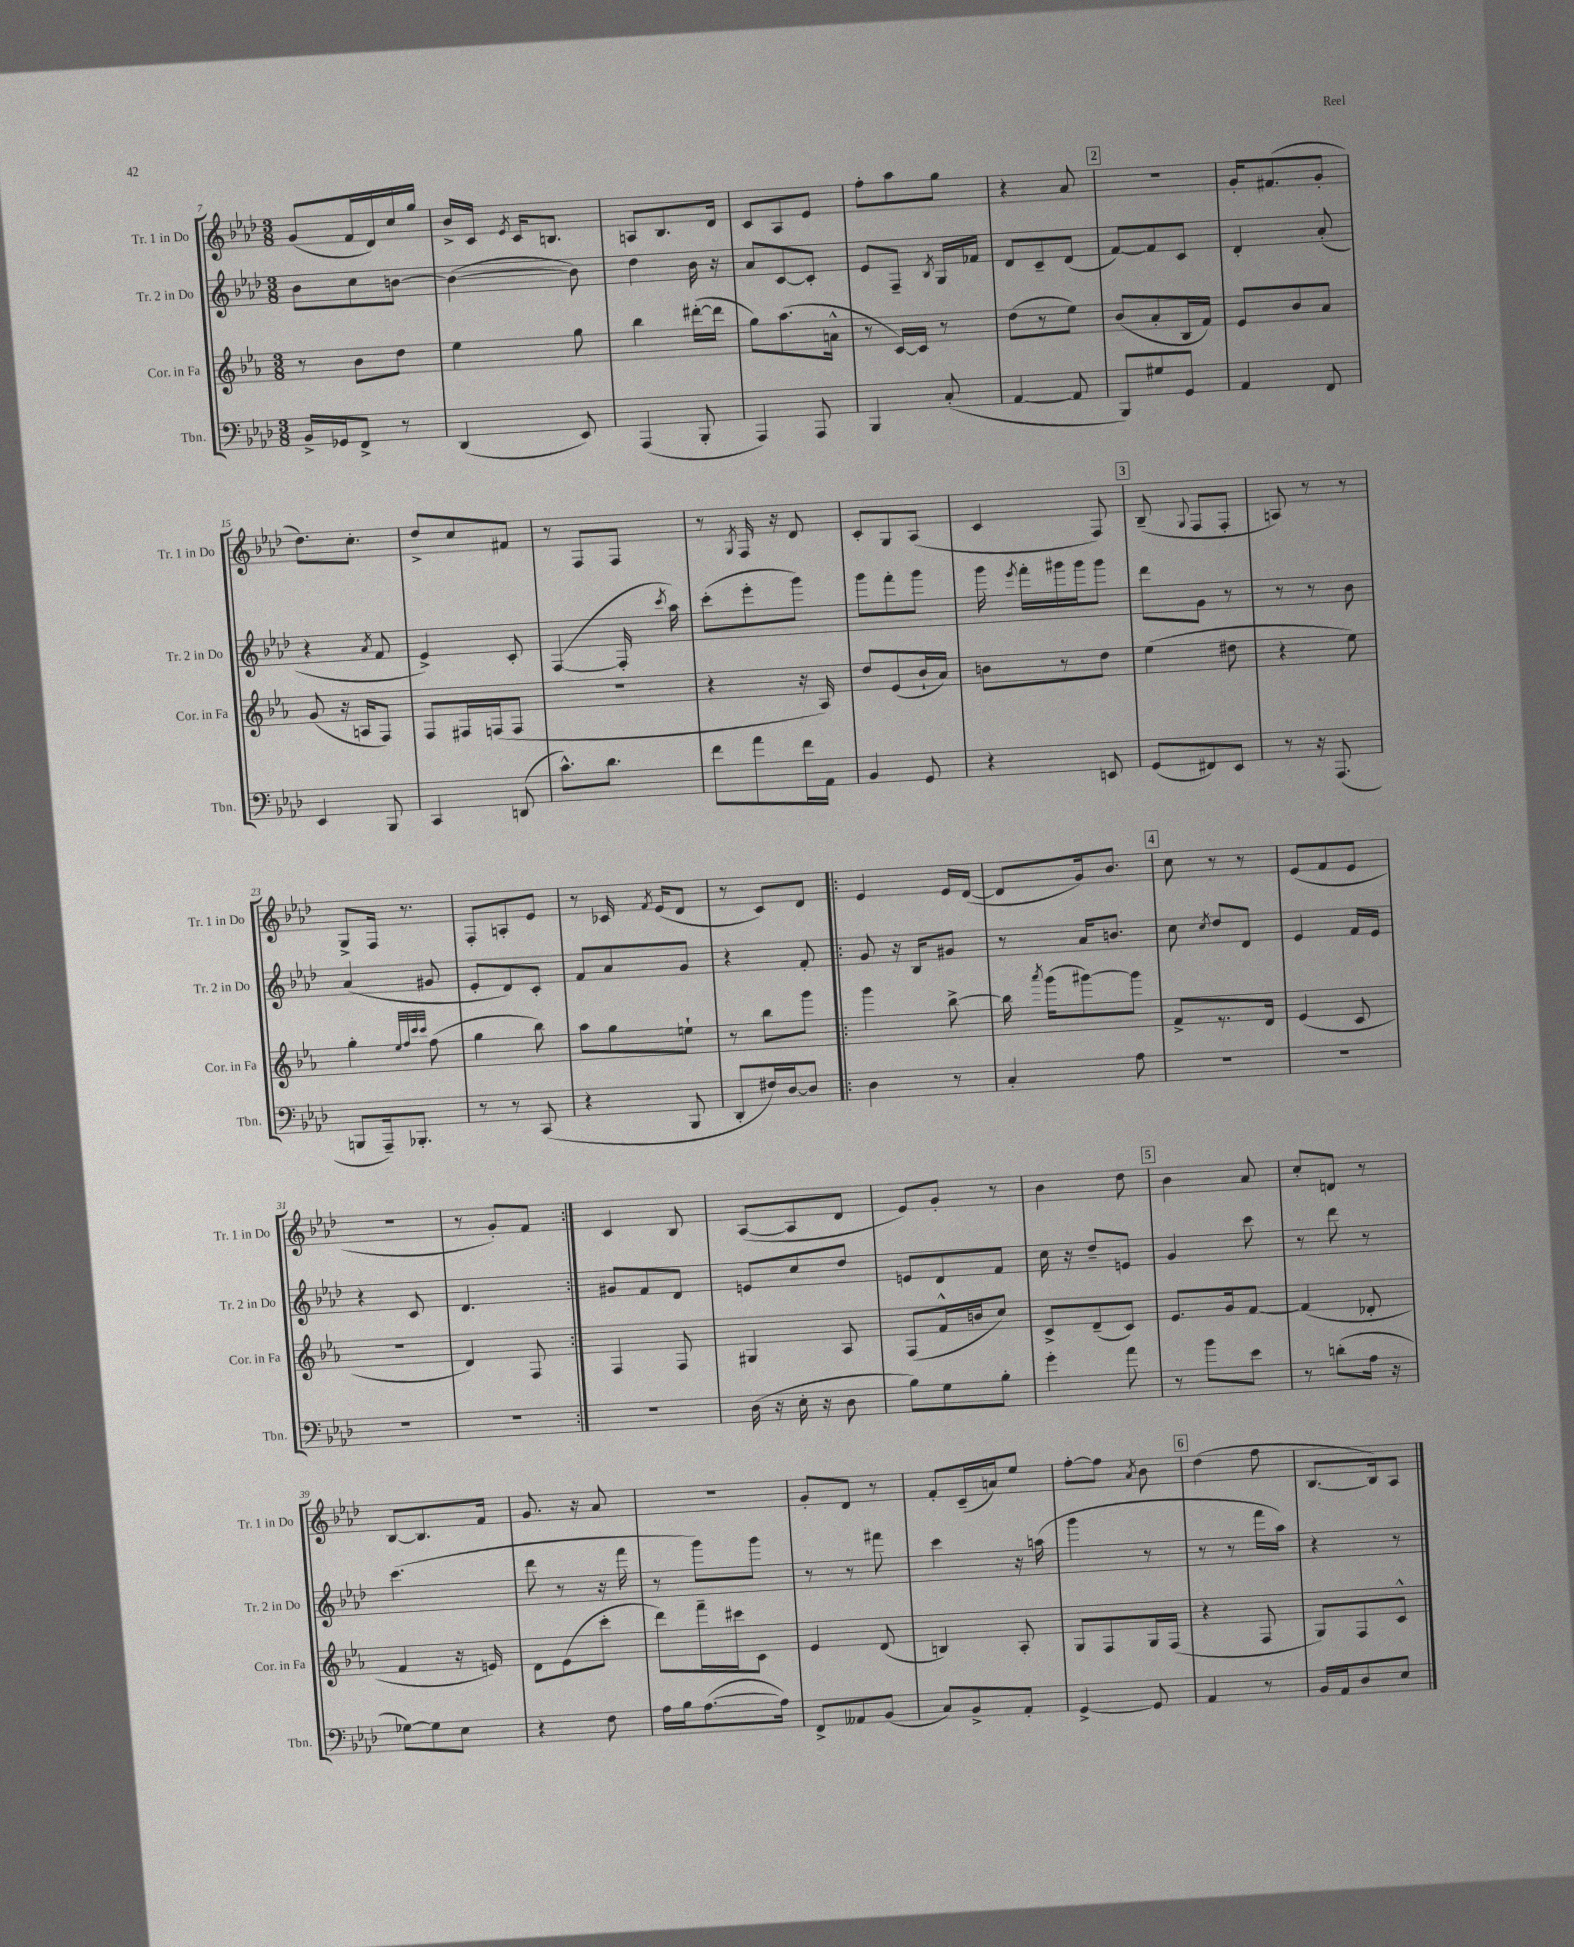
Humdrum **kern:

**kern	**kern	**kern	**kern
*staff4	*staff3	*staff2	*staff1
*clefF4	*clefG2	*clefG2	*clefG2
*k[b-e-a-d-]	*k[b-e-a-]	*k[b-e-a-d-]	*k[b-e-a-d-]
*M3/8	*M3/8	*M3/8	*M3/8
16BB-^	8r	8b-	(8g
16GG-	.	.	.
8FF^	8b-	8cc	16f
.	.	.	16d-)
8r	8dd	[8b	16cc
.	.	.	16gg
=	=	=	=
(4DD-	4ee-	(4b_	16b-^
.	.	.	16c
.	.	.	8qe-
.	.	.	16c
.	.	.	8.B
8EE-)	8gg	8b])	.
=	=	=	=
(4AAA-	4bb-	4dd-	8A
.	.	.	8.B-
8BBB-'	([16ddd#'	16b-	.
.	16ddd#]	16r	16d-
=	=	=	=
4AAA-)	8gg)	8a-	8c
.	(8.aa-	[8c	8A-
8AAA-	.	8c']	8e-
.	16a^^	.	.
=	=	=	=
4BBB-	8r	8e-	8ff'
.	[16c)	8F~	8aa-
.	16c]	.	.
.	.	8qB-	.
(8C'	8r	16G	8gg
.	.	16f-	.
=	=	=	=
[4AA-	(8dd	8d-	4r
.	8r	8c~	.
8AA-]	8ee-)	(8d-	8a-
=	=	=	=
8BBB-)	(8b-	[8f)	4.r
8G#	8a-'	8f]	.
8GG	16B-	8c	.
.	16f)	.	.
=	=	=	=
4AA-	8e-	4d-'	16g'
.	.	.	(8.f#
.	8b-	.	.
8FF	8a-	(8a-'	8g'
=	=	=	=
4EE-	(8g	4r	8.dd-)
.	16r	.	.
.	16A	.	8.cc'
.	.	8qa-	.
8BBB-	8F)	8f	.
=	=	=	=
4CC	8F	4e-^)	8dd-^
.	16F#	.	8cc
.	(16F	.	.
(8DD	8F	8c'	8f#
=	=	=	=
8.c^^)	4.r	([4F	8r
.	.	.	8F
8.d-	.	.	.
.	.	16F']	8F
.	.	8qccc	.
.	.	16aa-)	.
=	=	=	=
8f	4r	(8ccc'	8r
.	.	.	8qG
8a-	.	8eee-'	16F
.	.	.	16r
16f	16r	8ggg)	8d-
16AA-	16A-)	.	.
=	=	=	=
4BB-	8dd	8ggg	8c'
.	(8e-	8fff'	8G
8GG	16b-`	8ggg	(8A-
.	16a-)	.	.
=	=	=	=
4r	8b	16ggg	4c
.	.	8qeee-	.
.	.	16fff'	.
.	8r	16ggg#	.
.	.	16ggg#	.
8EE	8dd	8ggg#	8F)
=	=	=	=
(8GG	(4ee-	8ddd-	(8B-~
.	.	.	8qqG
8FF#)	.	8g	8F
8EE-	8dd#	8r	8F'
=	=	=	=
8r	4r	8r	8A)
16r	.	8r	8r
(8.AAA-	.	.	.
.	8ee-)	8b-	8r
=	=	=	=
8BBB	4gg'	(4a-	8G^
16AAA-~)	.	.	16F
8.BBB-'	.	.	8.r
.	32qqee-	.	.
.	32qqff	.	.
.	32qqccc	.	.
.	32qqccc	.	.
.	(8ff	8g#	.
=	=	=	=
8r	4gg	8e-'	8F'
8r	.	8d-)	8A'
(8CC	8bb-)	8c'	8e-
=	=	=	=
4r	8aa-	8f	8r
.	8gg	8a-	16c-
.	.	.	8qf
.	.	.	(16e-
8BBB-	8ee`	8g	8d-
=	=	=	=
8DD-'	8r	4r	8r
16F#)	8bb-	.	8c)
[16D-	.	.	.
8D-]	8ggg	8f'	8d-
=!|:	=!|:	=!|:	=!|:
4D-	4ggg	8g	4e-
.	.	16r	.
.	.	16B-	.
8r	[8bb-^	8g#	16e-
.	.	.	([16d-
=	=	=	=
4C'	16bb-]	8r	8d-]
.	8qaaa-	.	.
.	(16ggg	.	.
.	[8ggg#)	16a-	16g)
.	.	8.b	8.b-
8A-	8ggg#]	.	.
=	=	=	=
4.r	8f^	8cc	8cc
.	.	8qcc	.
.	8.r	8dd-	8r
.	.	8d-	8r
.	16d	.	.
=	=	=	=
4.r	(4e-	4e-	(8e-
.	.	.	8f
.	8c	16f	8e-
.	.	16e-	.
=	=	=	=
4.r	4.r	4r	4.r
.	.	8c	.
=	=	=	=
4.r	4d)	4.d-	8r
.	.	.	8g')
.	8F	.	8f
=:|!	=:|!	=:|!	=:|!
4.r	4F	8g#	4c
.	.	8f	.
.	8F	8d-	8B-
=	=	=	=
(16D-	4G#	8e	([8A-
16r	.	.	.
16E-'	.	8cc	8A-]
16r	.	.	.
8D-	8A-	8dd-	8d-
=	=	=	=
8B-)	(8F	8e	8e-)
8G	16f^^	8d-	8g'
.	16b	.	.
8B-'	8cc)	8f	8r
=	=	=	=
4g'	8c^	16cc	4b-
.	.	16r	.
.	(8d~	8dd-~	.
8a-	8c)	8e	8dd-
=	=	=	=
8r	8.e-	4g	4b-
8b-	.	.	.
.	16g	.	.
8e-	[8f	8ccc	8a-
=	=	=	=
8r	(4f]	8r	8cc'
(8d'	.	8ddd-	8d
16A-	8d-'	8r	8r
16r	.	.	.
=	=	=	=
[8G-)	4f	(4.ccc	[8B-
8G-]	.	.	8.B-]
8E-	16r	.	.
.	16e)	.	16f
=	=	=	=
4r	8d	8ddd-	8.g
.	(8e-	8r	.
.	.	.	16r
8F	8ccc'	16r	8a-
.	.	16fff	.
=	=	=	=
16A-	8ddd)	8r	4.r
16B-	.	.	.
([8.A-	16fff~	8ggg)	.
.	16ccc#	.	.
.	8c	8ggg	.
16A-])	.	.	.
=	=	=	=
8FF^	4e-	8r	8g'
8AA--	.	8r	8d-
(8BB-	(8d	8fff#	8r
=	=	=	=
8C)	4B)	4ccc	8f'
8BB-^	.	.	(16c~
.	.	.	16a)
8AA-'	8A-'	16r	8ee-
.	.	(16aa	.
=	=	=	=
[4GG^	8G	4ggg	[8ff'
.	8F	.	8ff]
.	.	.	8qa-
8GG]	16G	8r	8b-
.	(16F	.	.
=	=	=	=
4AA-	4r	8r	(4dd-
.	.	8r	.
8r	8F	16fff	8ff
.	.	16aa-)	.
=	=	=	=
16BB-	8G)	4r	[8.B-
16AA-	.	.	.
8D-	8F	.	.
.	.	.	16B-])
8E-	8c^^	8r	8A-
==	==	==	==
*-	*-	*-	*-
